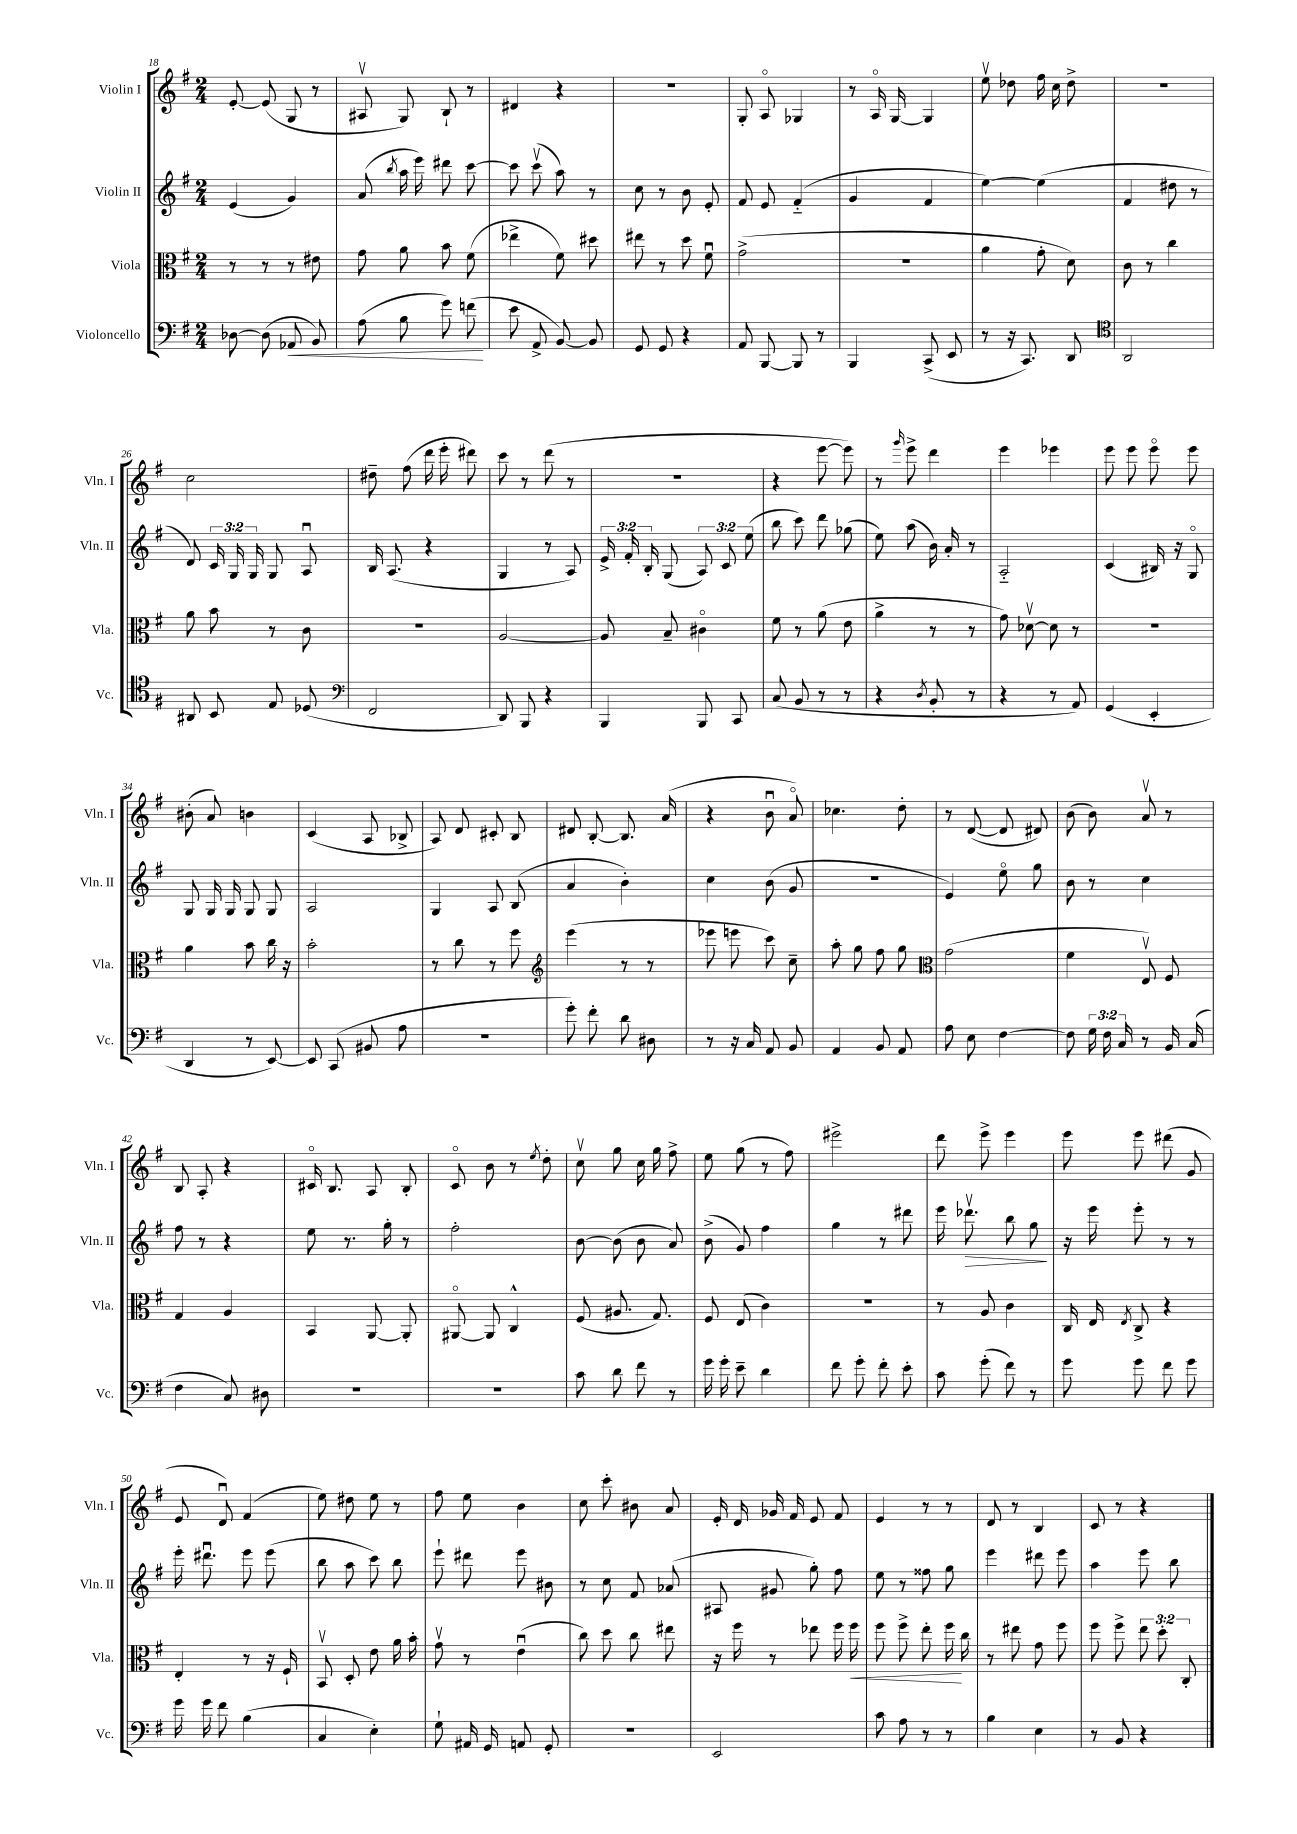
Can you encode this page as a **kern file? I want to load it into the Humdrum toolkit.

**kern	**kern	**kern	**kern
*staff4	*staff3	*staff2	*staff1
*clefF4	*clefC3	*clefG2	*clefG2
*k[f#]	*k[f#]	*k[f#]	*k[f#]
*M2/4	*M2/4	*M2/4	*M2/4
[8D-	8r	(4e	[8e'
(8D-]	8r	.	(8e]
8AA-	8r	4g)	8G
8BB)	8e#	.	8r
=	=	=	=
(8A	8g	(8a	8A#v
.	.	8qbb	.
8B	8a	16aa	8G)
.	.	16eee)	.
8g)	8b	8ddd#	8B`
(8f	(8f#	[8ccc	8r
=	=	=	=
8e	4ee-^	8ccc]	4d#
8AA^	.	(8cccv	.
[8BB)	8f#)	8aa)	4r
8BB]	8dd#	8r	.
=	=	=	=
8GG	8ee#	8cc	2r
8GG	8r	8r	.
4r	8dd	8b	.
.	8f#u	8e'	.
=	=	=	=
8AA	(2g^	8f#	8G'
[8BBB	.	8e	8Ao
8BBB]	.	(4f#'~	4G-
8r	.	.	.
=	=	=	=
4BBB	2r	4g	8r
.	.	.	16Ao
.	.	.	[16G
(8CC^	.	4f#	4G]
8EE	.	.	.
=	=	=	=
8r	4a	[4ee)	8eev
16r	.	.	8dd-
8.CC)	.	.	.
.	8g'	(4ee]	16ff#
.	.	.	16cc
8DD	8d)	.	8dd-^
=	=	=	=
*clefC4	*	*	*
2AA	8c	4f#	2r
.	8r	.	.
.	4cc	8dd#	.
.	.	8r	.
=	=	=	=
8AA#	8a	8d)	2cc
8BB	8b	24c	.
.	.	24G	.
.	.	24G	.
8E	8r	8G	.
(8D-	8c	8Au	.
=	=	=	=
*clefF4	*	*	*
2FF#	2r	16B	8dd#~
.	.	(8.A	.
.	.	.	(8ff#
.	.	4r	16ddd
.	.	.	16eee'
.	.	.	8ddd#)
=	=	=	=
8DD)	[2A	4G	8ccc
8BBB	.	.	8r
4r	.	8r	(8ddd
.	.	8A)	8r
=	=	=	=
4BBB	8A]	24e^	2r
.	.	24f#'	.
.	.	24B'	.
.	8B~	(8G	.
8BBB	4c#o	12A)	.
.	.	12c	.
8CC	.	.	.
.	.	(12ee	.
=	=	=	=
(8C	8f#	8bb	4r
8BB	8r	8ccc)	.
8r	(8a	8ddd	[8eee
8r	8e	(8gg-	8eee])
=	=	=	=
4r	4a^	8ee)	8r
.	.	.	16qqggg
.	.	(8aa	8eee^
8qD	.	.	.
8BB'	8r	16b)	4ddd
.	.	16a'	.
8r	8r	8r	.
=	=	=	=
4r	8g)	2A'~	4eee
.	[8d-v	.	.
8r	8d-]	.	4eee-
8AA)	8r	.	.
=	=	=	=
(4GG	2r	(4c	8eee
.	.	.	8eee
4EE'	.	16B#)	8eeeo
.	.	16r	.
.	.	8Go	8eee
=	=	=	=
4DD	4a	8G	(8b#'
.	.	16G	8a)
.	.	16G	.
8r	8b	8G	4b
[8EE)	16cc	8G	.
.	16r	.	.
=	=	=	=
8EE]	2b'	2A	(4c
(8CC	.	.	.
8BB#	.	.	8A
8A	.	.	8B-^
=	=	=	=
2r	8r	4G	8A)
.	8cc	.	8d
.	8r	8A	8c#'
.	8ff#	(8B	8B
=	=	=	=
*	*clefG2	*	*
8g')	(4eee	4a	8d#
8f#'	.	.	[8B'
8d	8r	4b')	8.B]
8D#	8r	.	.
.	.	.	(16a
=	=	=	=
8r	8eee-	4cc	4r
16r	8eee	.	.
16C	.	.	.
8AA	8ccc)	(8b	8bu
8BB	8cc~	8g	8ao)
=	=	=	=
4AA	8aa'	2r	4.cc-
.	8gg	.	.
8BB	8ff#	.	.
8AA	8gg	.	8dd'
=	=	=	=
*	*clefC3	*	*
8A	(2g	4e)	8r
8E	.	.	([8d
[4F#	.	8eeo	8d]
.	.	8gg	8d#)
=	=	=	=
8F#]	4f#	8b	(8b
24G	.	8r	8b)
24F#	.	.	.
24C	.	.	.
8r	8Ev)	4cc	8av
16BB	8F#	.	8r
(16C	.	.	.
=	=	=	=
4F#	4G	8ff#	8B
.	.	8r	8A'
8C)	4A	4r	4r
8D#	.	.	.
=	=	=	=
2r	4BB	8ee	16c#o
.	.	.	8.B
.	.	8.r	.
.	[8AA	.	8A
.	.	16gg'	.
.	8AA']	8r	8B'
=	=	=	=
2r	[8AA#o	2ff#'	8co
.	8AA#]	.	8b
.	4C^^	.	8r
.	.	.	8qee
.	.	.	8dd'
=	=	=	=
8c	(8F#	[8b	8ccv
8d	8.A#	(8b]	8gg
8f#	.	8b	16cc
.	8.G)	.	16gg
8r	.	8a)	8ff#^
=	=	=	=
16g	8F#	(8b^	8ee
16g'	.	.	.
8e~	(8E	8g)	(8gg
4d	4c)	4ff#	8r
.	.	.	8ff#)
=	=	=	=
8f#	2r	4gg	2eee#^
8g'	.	.	.
8f#'	.	8r	.
8e'	.	8ddd#	.
=	=	=	=
8c	8r	16eee	8ddd
.	.	8.ddd-v	.
(8g'	8A	.	8eee^
8f#)	4c	8bb	4eee
8r	.	8gg	.
=	=	=	=
8g	16C	16r	8eee
.	16E	16eee	.
.	8qE	.	.
8g	8C^	8eee'	8eee
8f#	4r	8r	(8ddd#
8g	.	8r	8g
=	=	=	=
16g	4E'	16eee'	8e
16g	.	8.ddd#u	.
8f#	.	.	8du)
(4B	8r	8eee	(4f#
.	16r	(8eee	.
.	16F#`	.	.
=	=	=	=
4C	8BBv	8bb	8ee)
.	8D'	8aa	8dd#
4E')	8e	8ccc)	8ee
.	16a	8bb	8r
.	16b'	.	.
=	=	=	=
8G`	8gv	8eee`	8ff#
16AA#	8r	8ddd#	8ee
16GG	.	.	.
8AA	(4eu	8eee	4b
8GG'	.	8b#	.
=	=	=	=
2r	8cc)	8r	8cc
.	8dd	8cc	8ccc'
.	8cc	8f#	8b#
.	8ee#	(8a-	8a
=	=	=	=
2EE	16r	8A#	16e'
.	16ff#	.	16d
.	8r	8g#	16g-
.	.	.	16f#
.	8ee-	8gg')	8e
.	16ff#	8ff#	8f#
.	16ff#	.	.
=	=	=	=
8c	8ff#	8ee	4e
8A	8ff#^	8r	.
8r	8ee'	8ff##	8r
8r	16ff#	8gg	8r
.	16cc	.	.
=	=	=	=
4B	8r	4eee	8d
.	8ee#	.	8r
4E	8g	8ddd#	4B
.	8ff#	8eee	.
=	=	=	=
8r	8ff#	4aa	8c
8BB	8ff#^	.	8r
4r	12ee	8eee	4r
.	12dd'	.	.
.	.	8bb	.
.	12C'	.	.
==	==	==	==
*-	*-	*-	*-
